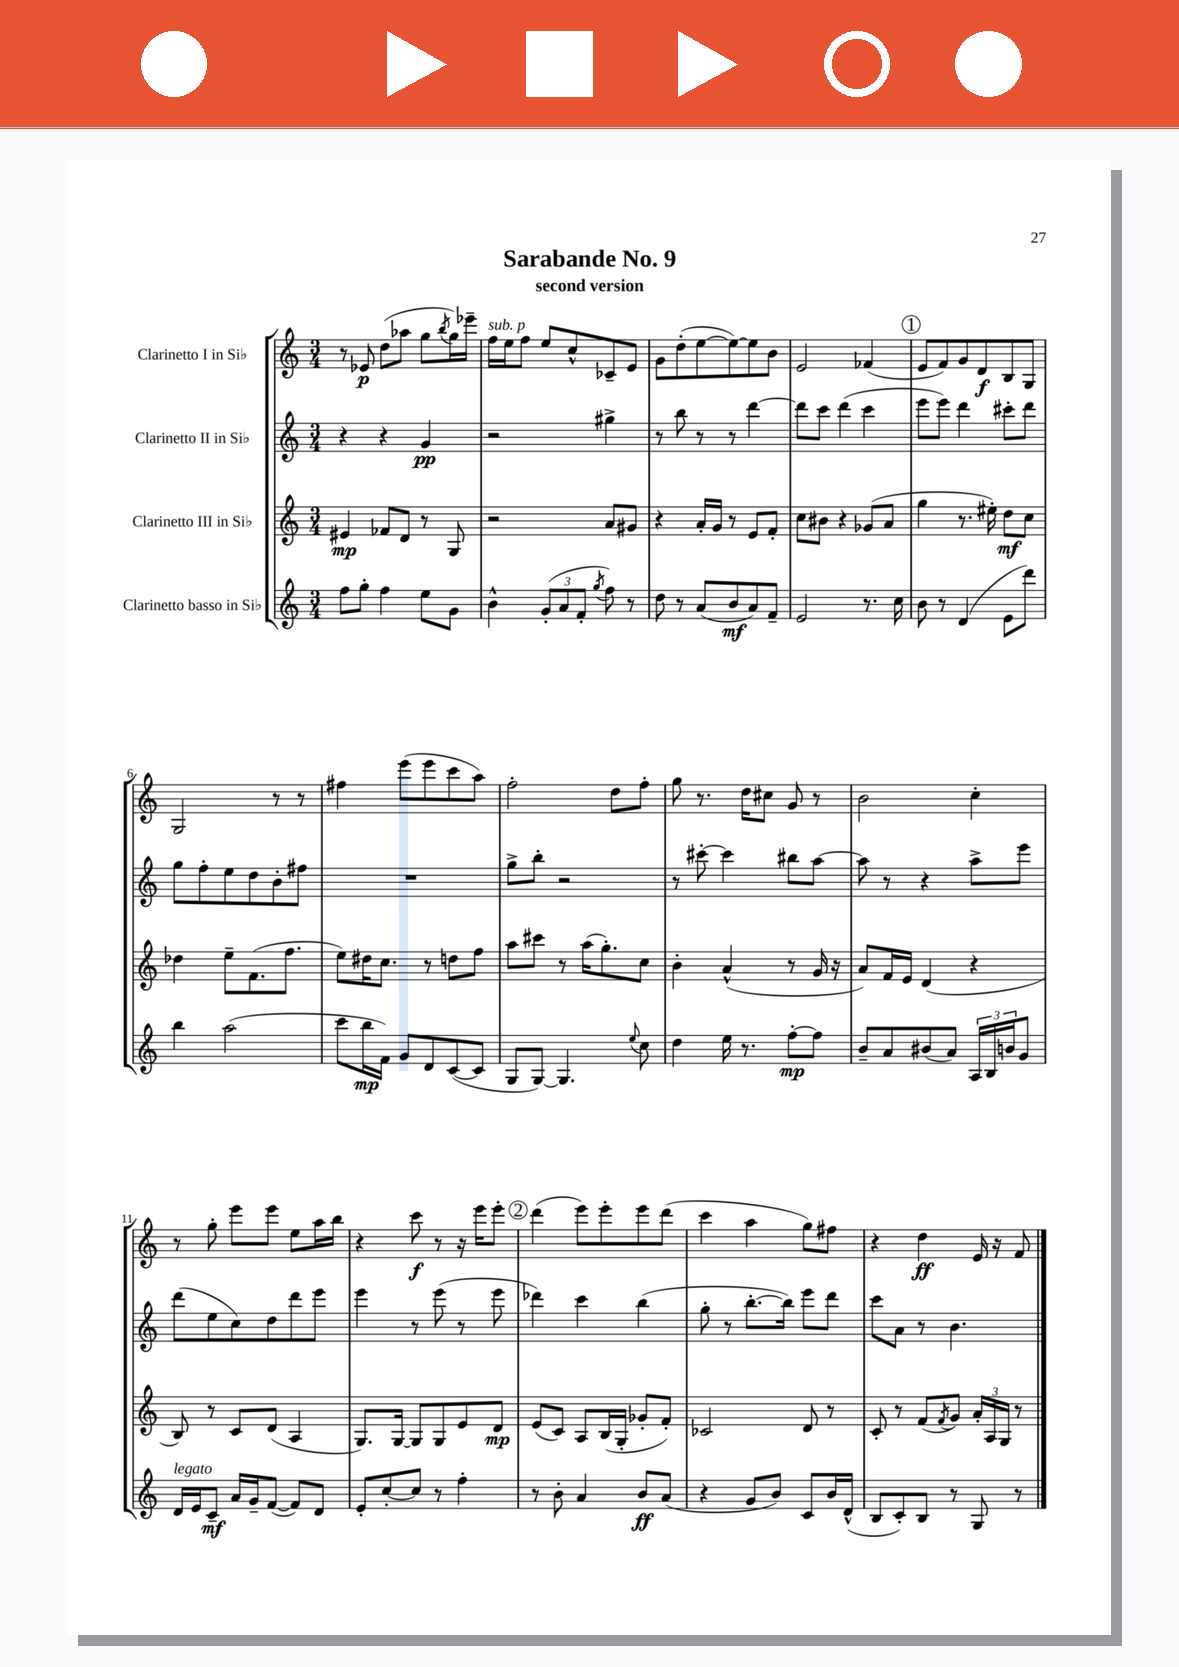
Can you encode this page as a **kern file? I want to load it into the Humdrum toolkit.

**kern	**kern	**kern	**kern
*staff4	*staff3	*staff2	*staff1
*clefG2	*clefG2	*clefG2	*clefG2
*k[]	*k[]	*k[]	*k[]
*M3/4	*M3/4	*M3/4	*M3/4
8ff	4e#	4r	8r
8gg'	.	.	8e-
4ff	8f-	4r	(8dd
.	8d	.	8aa-
8ee	8r	4g	8gg
.	.	.	8qbb
8g	8G	.	16gg)
.	.	.	16eee-~
=	=	=	=
4b^^	2r	2r	16ff
.	.	.	16ee
.	.	.	8ff
(12g'	.	.	8ee
12a	.	.	.
.	.	.	8cc^^
12f'	.	.	.
8qgg	.	.	.
8ff)	8a	4gg#^	8c-~
8r	8g#	.	8e
=	=	=	=
8dd	4r	8r	8g
8r	.	8bb	(8dd'
(8a	16a'	8r	[8ee
.	16g	.	.
8b	8r	8r	8ee_)
8a)	8e	[4ddd	8ee]
8f~	8f'	.	8b
=	=	=	=
2e	8cc	8ddd]	2e
.	8b#	8ccc	.
.	4r	(4ddd	.
8.r	(8g-	4ccc	(4f-
.	8a	.	.
16cc	.	.	.
=	=	=	=
8b	4gg	8eee	8e
8r	.	8eee)	8f)
(4d	8.r	4ddd	8g
.	.	.	8d
.	16ee#')	.	.
8e	8dd	8ccc#'	8B
8ddd)	8cc	8ddd	8G
=	=	=	=
4bb	4dd-	8gg	2G
.	.	8ff'	.
(2aa	8ee~	8ee	.
.	(8.f	8dd	.
.	.	8b'	8r
.	8.ff	.	.
.	.	8ff#	8r
=	=	=	=
8ccc	8ee)	2.r	4ff#
16bb	16dd#	.	.
16f)	8.cc	.	.
8g	.	.	(8eee
8d	8r	.	8eee
([8c	8dd	.	8ccc
8c]	8ff	.	8aa)
=	=	=	=
8G	8aa	8gg^	2ff'
[8G)	8ccc#	8bb'	.
4.G]	8r	2r	.
.	(16aa	.	.
.	8.gg')	.	.
.	.	.	8dd
8qqee	.	.	.
8cc	8cc	.	8ff'
=	=	=	=
4dd	4b'	8r	8gg
.	.	[8ccc#'	8.r
16ee	(4a^^	4ccc#]	.
8.r	.	.	16dd
.	.	.	8cc#
[8ff'	8r	8bb#	8g
8ff]	16g	[8aa	8r
.	16r	.	.
=	=	=	=
8b~	8a)	8aa]	2b
8a	16f	8r	.
.	16e	.	.
(8b#	(4d	4r	.
8a)	.	.	.
24A	4r	8aa^	4cc'
24B	.	.	.
24b	.	.	.
8g	.	8eee	.
=	=	=	=
16d	8B)	(8ddd	8r
16e	.	.	.
8c~	8r	8ee	8gg'
16a	8c	8cc)	8eee
16g~	.	.	.
([8f	(8d	8dd	8eee
8f])	4A	8ddd	8ee
8d	.	8eee	16aa
.	.	.	16bb
=	=	=	=
8e'	8.G)	4eee	4r
[8cc'	.	.	.
.	[16G	.	.
8cc]	8G]	8r	8ccc
8r	8G	(8eee	8r
4ff'	8e	8r	16r
.	.	.	16eee
.	8d	8eee	8eee'
=	=	=	=
8r	(8e	4ddd-)	(4ddd
8b'	8c)	.	.
4a	8A	4ccc	8eee)
.	(16B	.	8eee'
.	16G'	.	.
8b	8g-'	(4bb	8eee
(8a	8f')	.	(8ddd
=	=	=	=
4r	2c-	8gg'	4ccc
.	.	8r	.
8g	.	[8.bb'	4aa
8b)	.	.	.
.	.	16bb])	.
8c	8d	8eee	8gg)
16b	8r	8ddd	8ff#
(16d^^	.	.	.
=	=	=	=
8B	8c'	8ccc	4r
8c')	8r	8a	.
8B	(8f	8r	4dd
.	8qf	.	.
8r	8g)	4.b	.
8G	24a'	.	16e
.	24A	.	.
.	.	.	16r
.	24G	.	.
8r	8r	.	8f
==	==	==	==
*-	*-	*-	*-
